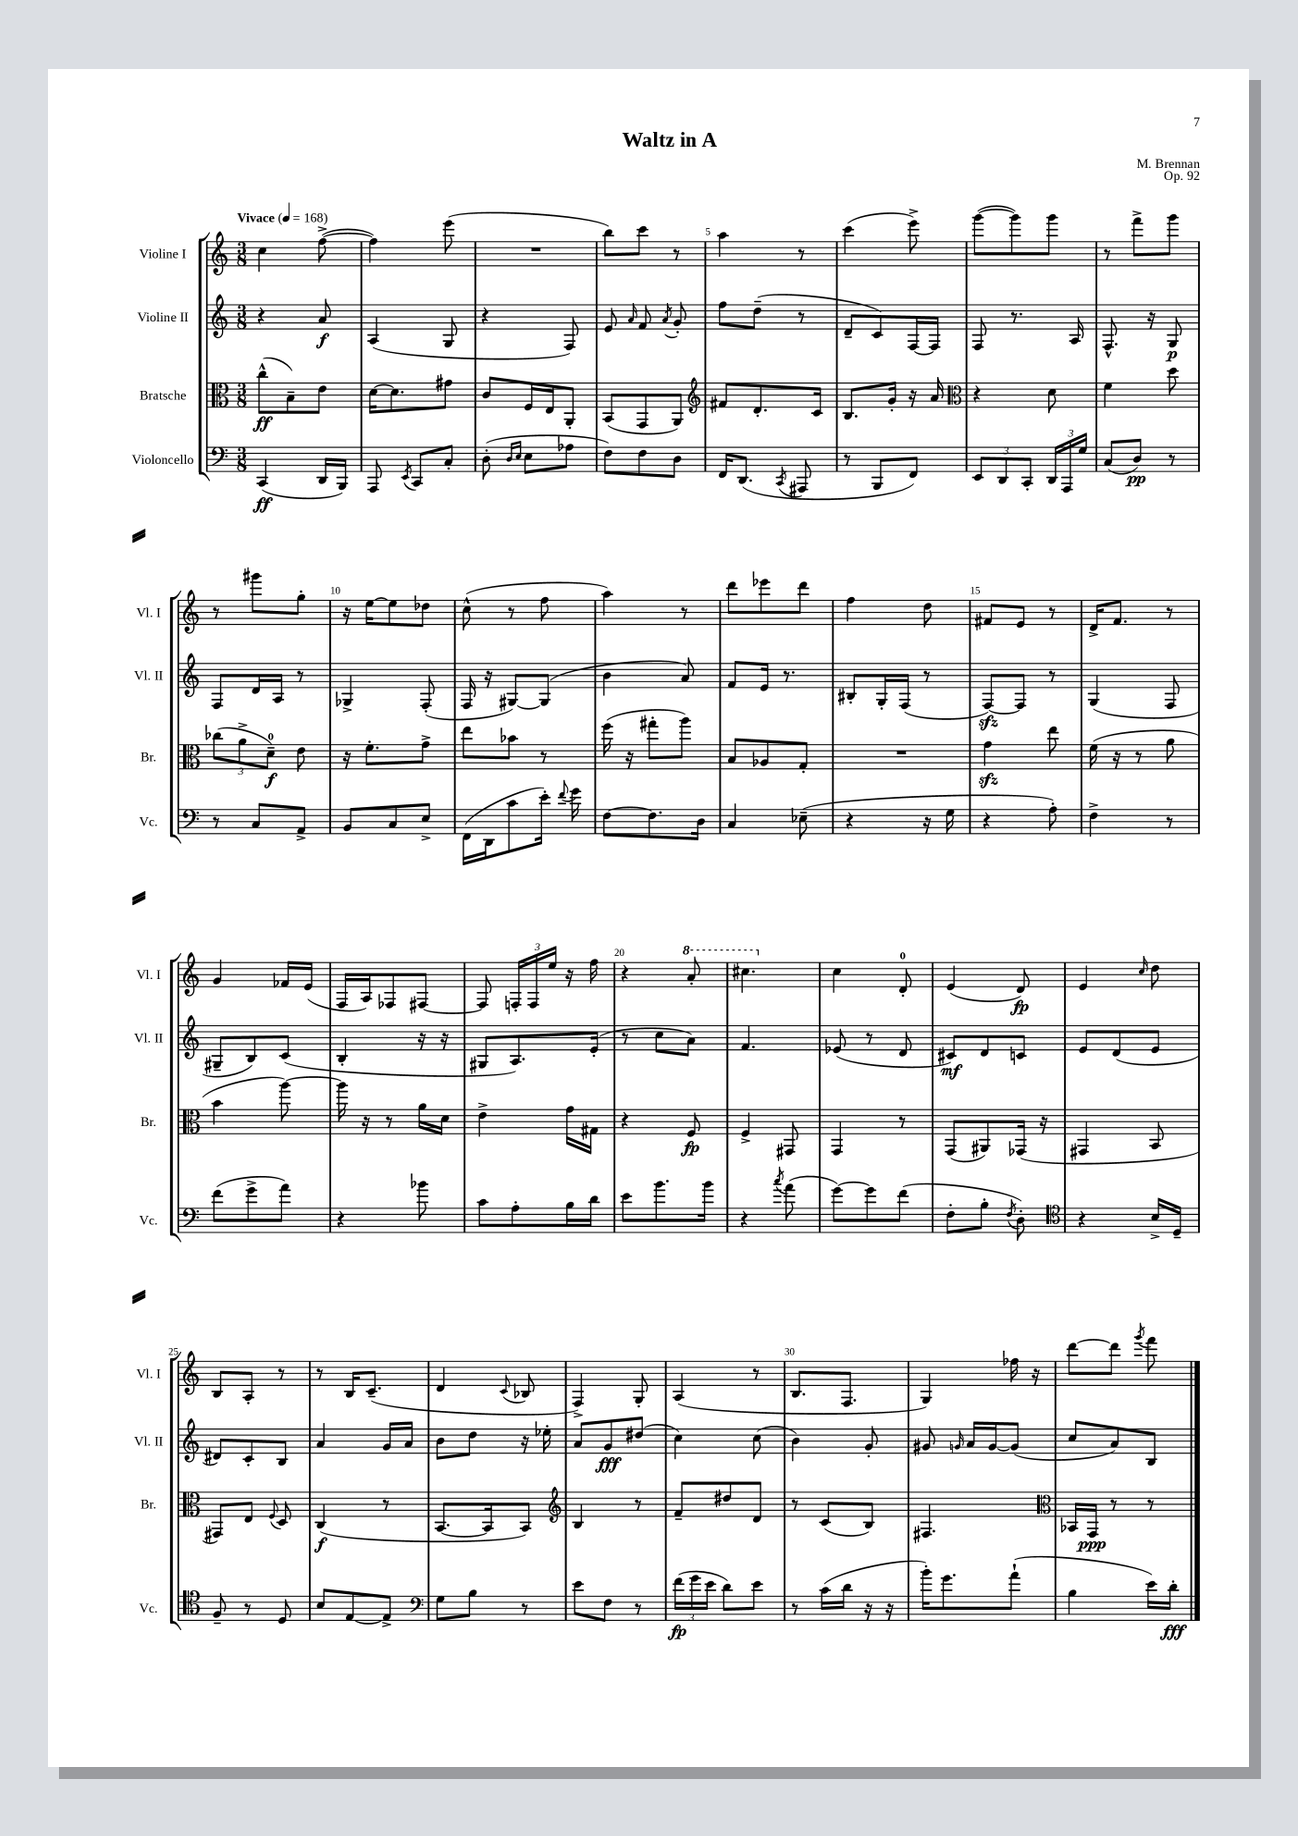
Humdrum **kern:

**kern	**kern	**kern	**kern
*staff4	*staff3	*staff2	*staff1
*clefF4	*clefC3	*clefG2	*clefG2
*k[]	*k[]	*k[]	*k[]
*M3/8	*M3/8	*M3/8	*M3/8
*MM168	*MM168	*MM168	*MM168
(4CC	(8cc^^	4r	4cc
.	8B~)	.	.
16DD	8e	8a	([8ff^
16BBB)	.	.	.
=	=	=	=
8AAA	[16d	(4A	4ff])
.	8.d]	.	.
8qEE	.	.	.
8CC	.	.	.
8C'	8g#	8G	(8eee
=	=	=	=
(8D'	8c	4r	4.r
16qqD	.	.	.
16qqE	.	.	.
8E	16F	.	.
.	16E	.	.
8A-	8AA'	8F)	.
=	=	=	=
8F)	(8BB	8e	8bb)
.	.	16qqa	.
8F	8GG	8f	8ccc
.	.	8qa	.
8D	8AA)	8g'	8r
=	=	=	=
*	*clefG2	*	*
16FF	8f#	8ff	4aa
(8.DD	.	.	.
.	8.d'	(8dd~	.
8qCC	.	.	.
8AAA#	.	8r	8r
.	16c	.	.
=	=	=	=
8r	8.B	8d~	(4ccc
8BBB	.	8c)	.
.	16g'	.	.
8FF)	16r	[16F	8eee^)
.	16a	16F]	.
=	=	=	=
*	*clefC3	*	*
12EE	4r	8F	([8ggg
12DD	.	.	.
.	.	8.r	8ggg])
12CC'	.	.	.
24DD	8d	.	8ggg
24AAA	.	.	.
.	.	16A	.
24G	.	.	.
=	=	=	=
(8C	4f	8.F^^	8r
8D)	.	.	8fff^
.	.	16r	.
8r	8dd	8G	8ggg
=	=	=	=
8r	(12cc-	8F	8r
.	12a^	.	.
8C	.	16d	8ggg#
.	12d~)	.	.
.	.	16A	.
8AA^	8e	8r	8gg'
=	=	=	=
8BB	16r	4G-^	16r
.	8.f'	.	[16ee
8C	.	.	8ee]
8E^	8g^	(8F'	8dd-
=	=	=	=
(16FF	8ee	16F	(8cc^^
16DD	.	16r	.
8c	8b-	[8G#)	8r
16e')	8r	(8G#]	8ff
8qqf	.	.	.
16g	.	.	.
=	=	=	=
[8F	(16ff	4b	4aa)
.	16r	.	.
8.F]	8gg#'	.	.
.	8aa)	8a)	8r
16D	.	.	.
=	=	=	=
4C	8B	8f	8ddd
.	8A-	16e	8eee-
.	.	8.r	.
(8E-~	8G'	.	8ddd
=	=	=	=
4r	4.r	8B#'	4ff
.	.	16G'	.
.	.	(16F	.
16r	.	8r	8dd
16G	.	.	.
=	=	=	=
4r	4g	[8F)	8f#
.	.	8F]	8e
8A')	8ee	8r	8r
=	=	=	=
4F^	(16f	(4G	16d^
.	16r	.	8.f
.	8r	.	.
8r	8a	8F	8r
=	=	=	=
(8f	4b	8G#~	4g
8g^	.	8B)	.
8a)	[8aa)	(8c	16f-
.	.	.	(16e
=	=	=	=
4r	16aa]	4B'	16F
.	16r	.	16A)
.	8r	.	8F-
8b-	16a	16r	[8F#
.	16d	16r	.
=	=	=	=
8c	4e^	8G#	8F#]
8A'	.	8.A)	24F'
.	.	.	24F
.	.	.	24ee
16B	16g	.	16r
16d	16G#	(16e'	16ff
=	=	=	=
8e	4r	8r	4r
8.b	.	8cc	.
.	8F	8a)	8aa'
16b	.	.	.
=	=	=	=
4r	4F^	4.f	4.ccc#
8qcc	.	.	.
(8a	8GG#	.	.
=	=	=	=
[8g)	4GG	(8e-	4cc
8g]	.	8r	.
(8f	8r	8d	8d'
=	=	=	=
8F'	(8GG	8c#)	(4e
8B'	8AA#)	8d	.
8qF	.	.	.
8D')	(16GG-	8c	8d)
.	16r	.	.
=	=	=	=
*clefC4	*	*	*
4r	4GG#	8e	4e
.	.	(8d	.
.	.	.	16qqcc
16B^	8BB	8e	8dd
16D~	.	.	.
=	=	=	=
8F~	8GG#)	8d#)	8B
8r	8E	8c'	8A'
.	8qqF	.	.
8D	8D	8B	8r
=	=	=	=
8B	(4C	4a	8r
[8E	.	.	16B
.	.	.	(8.c~
8E^]	8r	16g	.
.	.	16a	.
=	=	=	=
*clefF4	*	*	*
8G	[8.BB	8b	4d
8B	.	8dd	.
.	16BB]	.	.
.	.	.	8qqc
8r	8BB)	16r	8B-
.	.	16ee-'	.
=	=	=	=
*	*clefG2	*	*
8e	4B	8a	4F^)
8F	.	8g	.
8r	8r	(8dd#	8G'
=	=	=	=
(24f	8f~	4cc)	(4A
24g	.	.	.
24e	.	.	.
8d)	8dd#	.	.
8e	8d	(8cc	8r
=	=	=	=
8r	8r	4b)	8.B
(16c	(8c	.	.
16d	.	.	8.F
16r	8B)	8g'	.
16r	.	.	.
=	=	=	=
16b')	4.F#	8g#	4G)
8.g	.	.	.
.	.	16qqg	.
.	.	16a	.
.	.	[16g	.
(8a`	.	(8g]	16ff-
.	.	.	16r
=	=	=	=
*	*clefC3	*	*
4B	16BB-	8cc	[8ddd
.	16GG	.	.
.	8r	8a)	8ddd]
.	.	.	8qggg
16e)	8r	8B	8fff
16d'	.	.	.
==	==	==	==
*-	*-	*-	*-
